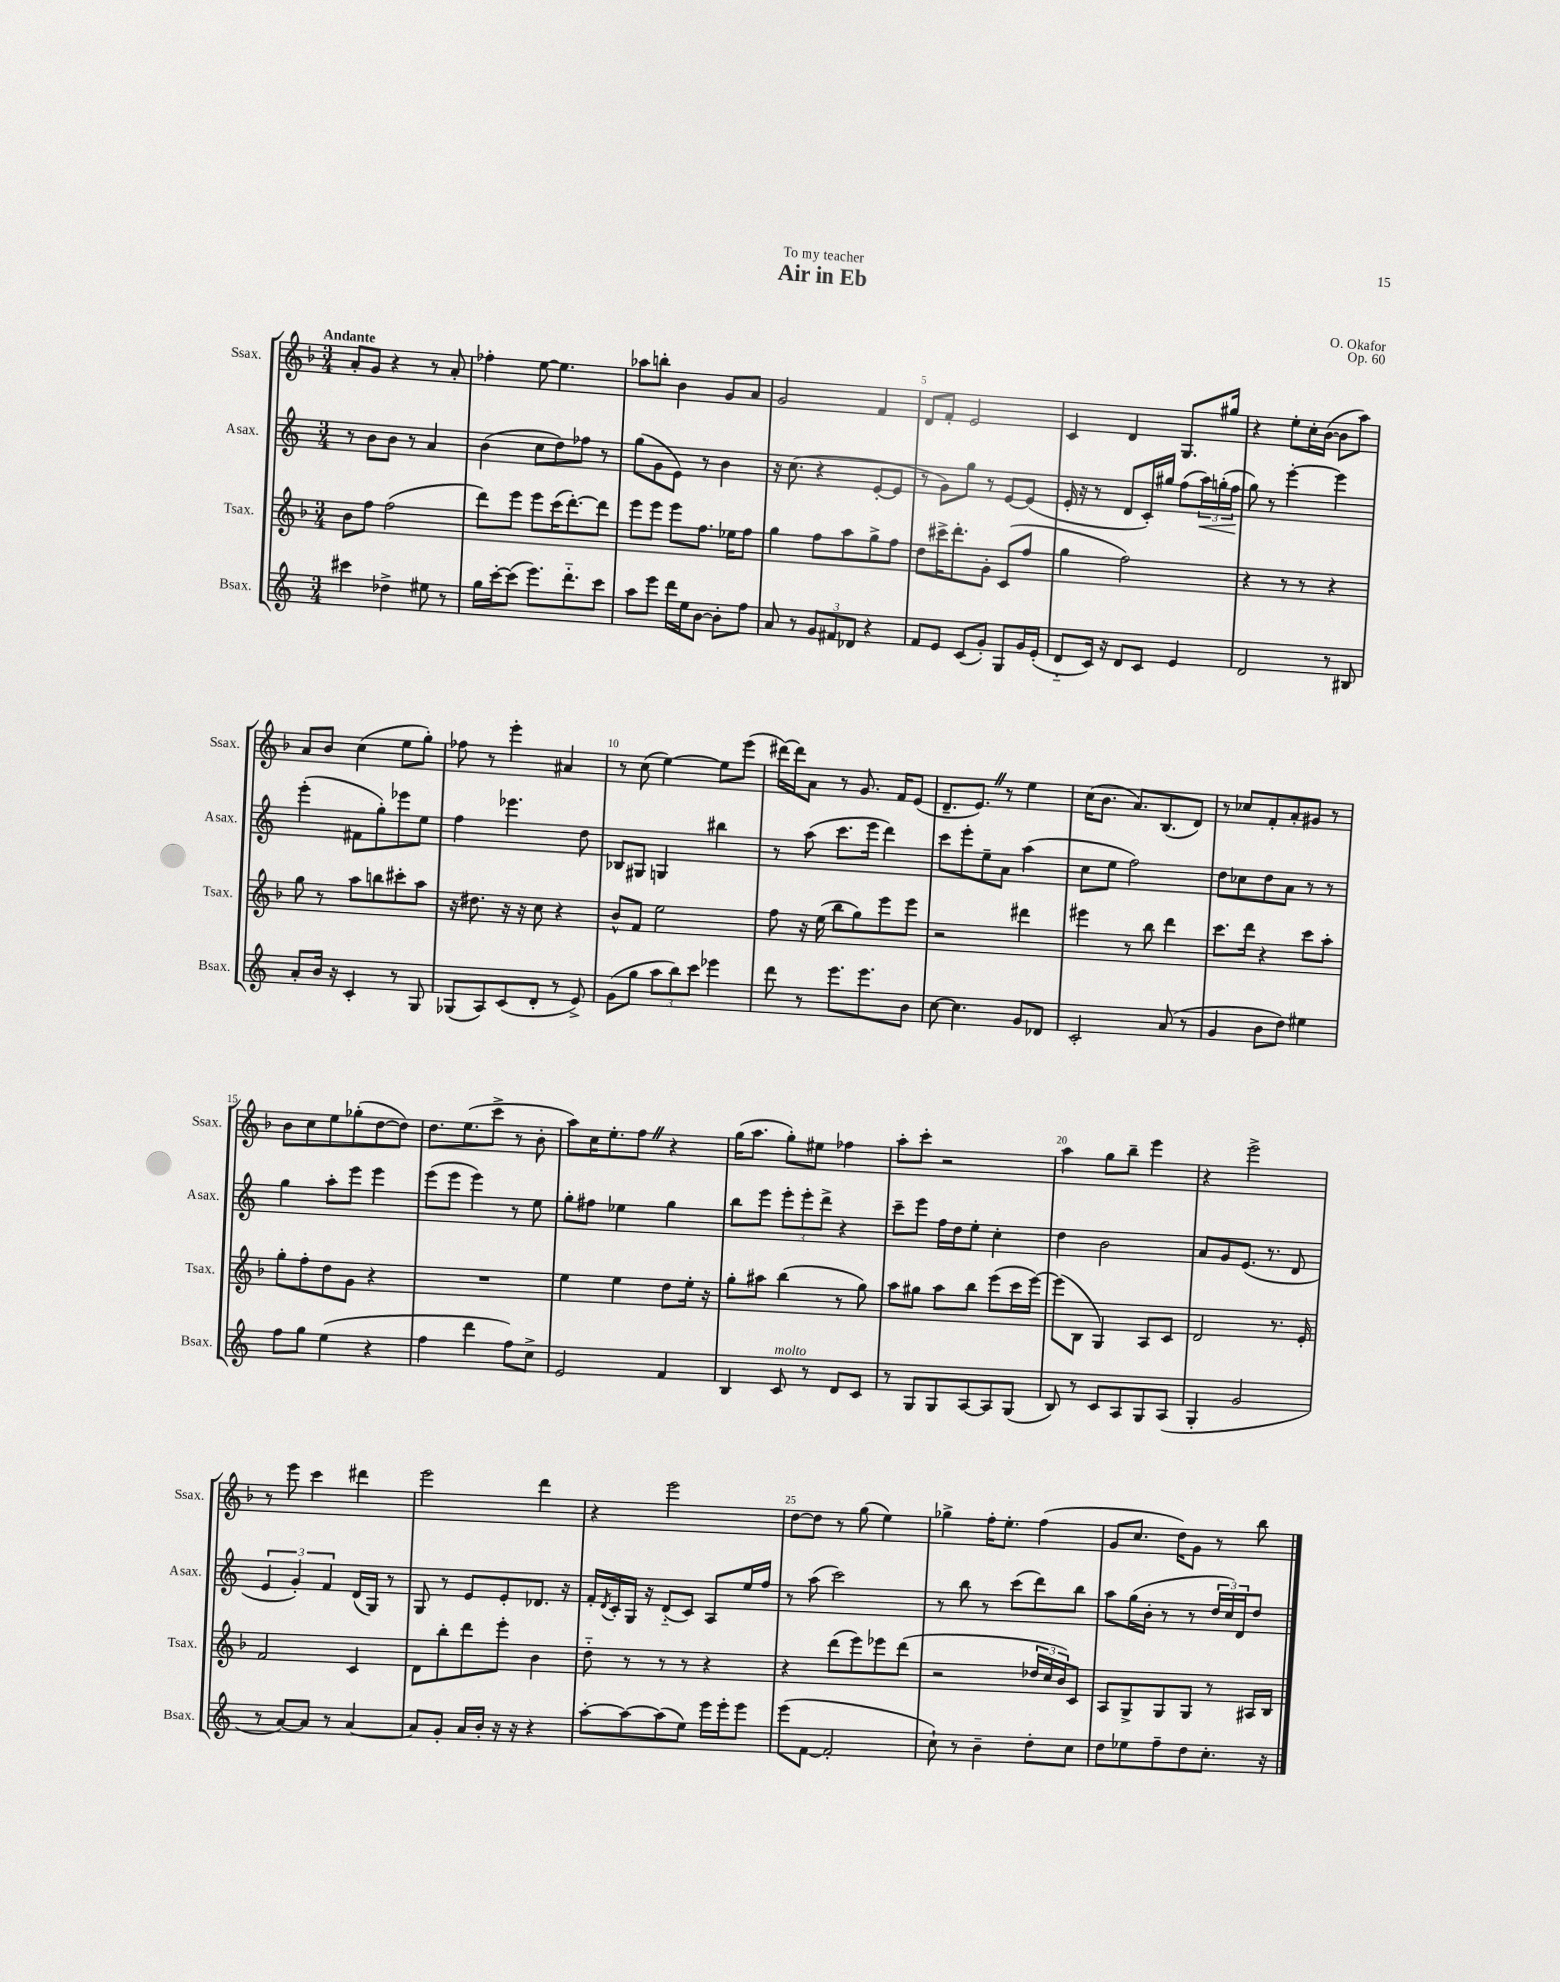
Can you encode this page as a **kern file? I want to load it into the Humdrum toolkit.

**kern	**kern	**kern	**kern
*staff4	*staff3	*staff2	*staff1
*clefG2	*clefG2	*clefG2	*clefG2
*k[]	*k[b-]	*k[]	*k[b-]
*M3/4	*M3/4	*M3/4	*M3/4
4ccc#	8b-	8r	8a'
.	8ff	8b	8g
4dd-^	(2ff	8b	4r
.	.	8r	.
8ee#	.	4a	8r
8r	.	.	8a'
=	=	=	=
16gg	8ddd)	(4b	4ff-'
[16ccc'	.	.	.
(8ccc]	8eee	.	.
8.eee)	8eee	8cc	[8ee
.	(16ccc	8dd)	4.ee]
8.ddd'~	[8.ddd')	.	.
.	.	8ff-	.
8ccc	8ddd]	8r	.
=	=	=	=
8aa	8eee	(8gg	8aa-
8eee	8eee	8g	8bb'
16ddd	8eee	8e)	4b-
16ee	.	.	.
[8b	8.ff	8r	.
8b']	.	4b	8g
.	16ee-	.	.
8ff	8ff	.	8a
=	=	=	=
8a	4gg	16r	2g
.	.	(8.cc	.
8r	.	.	.
12g	8ff	4r	.
12f#	.	.	.
.	8aa	.	.
12d-	.	.	.
4r	8gg^	[8e'	4f
.	8ff	8e]	.
=	=	=	=
8f	8dd	8r	8d
8e	16ccc#^	8g)	8f'
.	8.ddd'	.	.
(8c	.	8gg	2e
8g')	8g'	8r	.
8G	(8c	[8e	.
16g	8ff	(8e]	.
(16e'	.	.	.
=	=	=	=
8d'~	4gg	16e'	4c
.	.	16r	.
16c)	.	8r	.
16r	.	.	.
8d	2ff)	8d	4d
8c	.	16c')	.
.	.	16gg#	.
4e	.	(8ff	8.G
.	.	24aa)	.
.	.	(24gg'	.
.	.	.	16gg#
.	.	24ff	.
=	=	=	=
2d	4r	8gg)	4r
.	.	8r	.
.	8r	[4eee'	8ee'
.	8r	.	16cc'
.	.	.	([16b-
8r	4r	4eee]	8b-]
8B#	.	.	8aa)
=	=	=	=
8a'	8gg	(4eee'	8a
16b	8r	.	8b-
16r	.	.	.
4c'	8aa	8f#	(4cc
.	8bb	8gg')	.
8r	8ccc#'	8eee-	8ee
8G	8aa	8ee	8gg')
=	=	=	=
(8G-	16r	4ff	8ff-
.	8.dd#	.	.
8A)	.	.	8r
(8c	16r	4.eee-	4eee'
.	16r	.	.
8d'	8cc	.	.
8r	4r	.	4a#
8e^)	.	8dd	.
=	=	=	=
(8g	8b-^^	8B-	8r
8gg	8f	8G#	(8cc
12aa	2ee	4G	[4ee)
12bb)	.	.	.
12ccc	.	.	.
4eee-	.	4bb#	8ee]
.	.	.	(8eee
=	=	=	=
8ddd	8ff	8r	[16ddd#)
.	.	.	16ddd#]
8r	16r	(8aa	8a
.	(16ee	.	.
8.eee	8bb-	8.ccc	8r
.	8gg)	.	8.g
8.eee	.	16eee	.
.	8eee	4ddd)	.
.	.	.	16f
8b	8eee	.	(8e
=	=	=	=
[8cc	2r	8ccc	8.d~
4.cc]	.	8eee'	.
.	.	.	8.e)
.	.	8ee~	.
.	.	8a	8r
8g	4ddd#	(4aa	4ee
8d-	.	.	.
=	=	=	=
2c'	4eee#	8cc	(16cc
.	.	.	8.b-
.	.	8ee	.
.	8r	2ff)	8.a)
.	8bb-	.	.
.	.	.	(8.B-
(8a	4ddd	.	.
8r	.	.	8d)
=	=	=	=
4g	8.ccc	8dd	8r
.	.	8cc-	8cc-
.	16ddd	.	.
8b	4r	8dd	8f'
8dd)	.	8a	8a'
4ee#	8ccc	8r	8g#
.	8aa'	8r	8r
=	=	=	=
8ff	8gg'	4gg	8b-
8gg	8ff'	.	8cc
(4ee	8dd	8aa'	8ee
.	8g	8eee	(8gg-'
4r	4r	4eee	[8dd
.	.	.	8dd])
=	=	=	=
4ff	2.r	(8eee	8.dd
.	.	8eee	.
.	.	.	(8.ee
4ddd	.	4eee)	.
.	.	.	8ccc^
8ff)	.	8r	8r
8cc^	.	8ee	8b-'
=	=	=	=
2e	4ee	8gg'	8aa)
.	.	8ff#	16cc
.	.	.	8.ee'
.	4ee	4ee-	.
.	.	.	8ff
4f	8dd	4gg	4r
.	16ee'	.	.
.	16r	.	.
=	=	=	=
4B	8gg'	8bb	(16gg
.	.	.	8.aa
.	8aa#	8eee	.
8c	(4bb-	12eee'	8gg')
.	.	12eee'	.
8r	.	.	8ee#
.	.	12ddd^	.
8d	8r	4r	4ff-
8c	8gg)	.	.
=	=	=	=
8r	8aa	8ccc~	8aa'
8G	8gg#	8eee	8ccc'
8G	8aa	16ff	2r
.	.	16dd	.
[8A	8bb-	8ee'	.
8A]	(8eee	4cc'	.
(8G	16ccc	.	.
.	[16eee)	.	.
=	=	=	=
8B)	(8eee]	4dd	4aa
8r	8B-	.	.
8c	4G)	2b	8gg
8A	.	.	8bb-~
8G	8A	.	4eee
(8A	8c	.	.
=	=	=	=
4G'	2d	8a	4r
.	.	8g	.
2g	.	(8.e	2eee^
.	.	8.r	.
.	8.r	.	.
.	.	8d	.
.	16e'	.	.
=	=	=	=
8r	2f	6e	8r
[8a)	.	.	8eee
.	.	6g')	.
8a]	.	.	4ccc
.	.	6f	.
8r	.	.	.
[4a	4c	(16d	4ddd#
.	.	16G)	.
.	.	8r	.
=	=	=	=
8a]	8d	8G	2eee
8g'	8bb-'	8r	.
16a	8ddd	8e	.
16b'	.	.	.
16r	8eee'	8e'	.
16r	.	.	.
4r	4b-	8.d-	4ddd
.	.	16r	.
=	=	=	=
[8aa'	8dd'~	16f'	4r
.	.	8qd	.
.	.	16c'	.
8aa_	8r	16G	.
.	.	16r	.
(8aa]	8r	(8d'~	2eee
8ee)	8r	8c)	.
16eee	4r	8A	.
16eee'	.	.	.
8eee	.	16ee	.
.	.	16ff	.
=	=	=	=
(8eee	4r	8r	[8dd
[8f	.	(8aa	8dd]
2f']	(8ddd	2ccc)	8r
.	8eee)	.	(8gg
.	8eee-	.	4ee)
.	(8ddd	.	.
=	=	=	=
8cc`)	2r	8r	4gg-^
8r	.	8bb	.
4b~	.	8r	16ff'
.	.	.	8.ee'
.	.	(8ccc	.
8dd'	24dd-	8ddd)	(4ff
.	24cc	.	.
.	24b-)	.	.
8cc	8c	8bb	.
=	=	=	=
8dd	8A	8aa	8g
8ee-	8G^	(16gg	8.cc
.	.	16b'	.
8ff~	8G	8r	.
.	.	.	16dd)
8dd	8G	8r	8g
8.cc'	8r	24dd	8r
.	.	24cc)	.
.	.	24d	.
.	16A#	8dd	8bb-
16r	16B-	.	.
==	==	==	==
*-	*-	*-	*-
